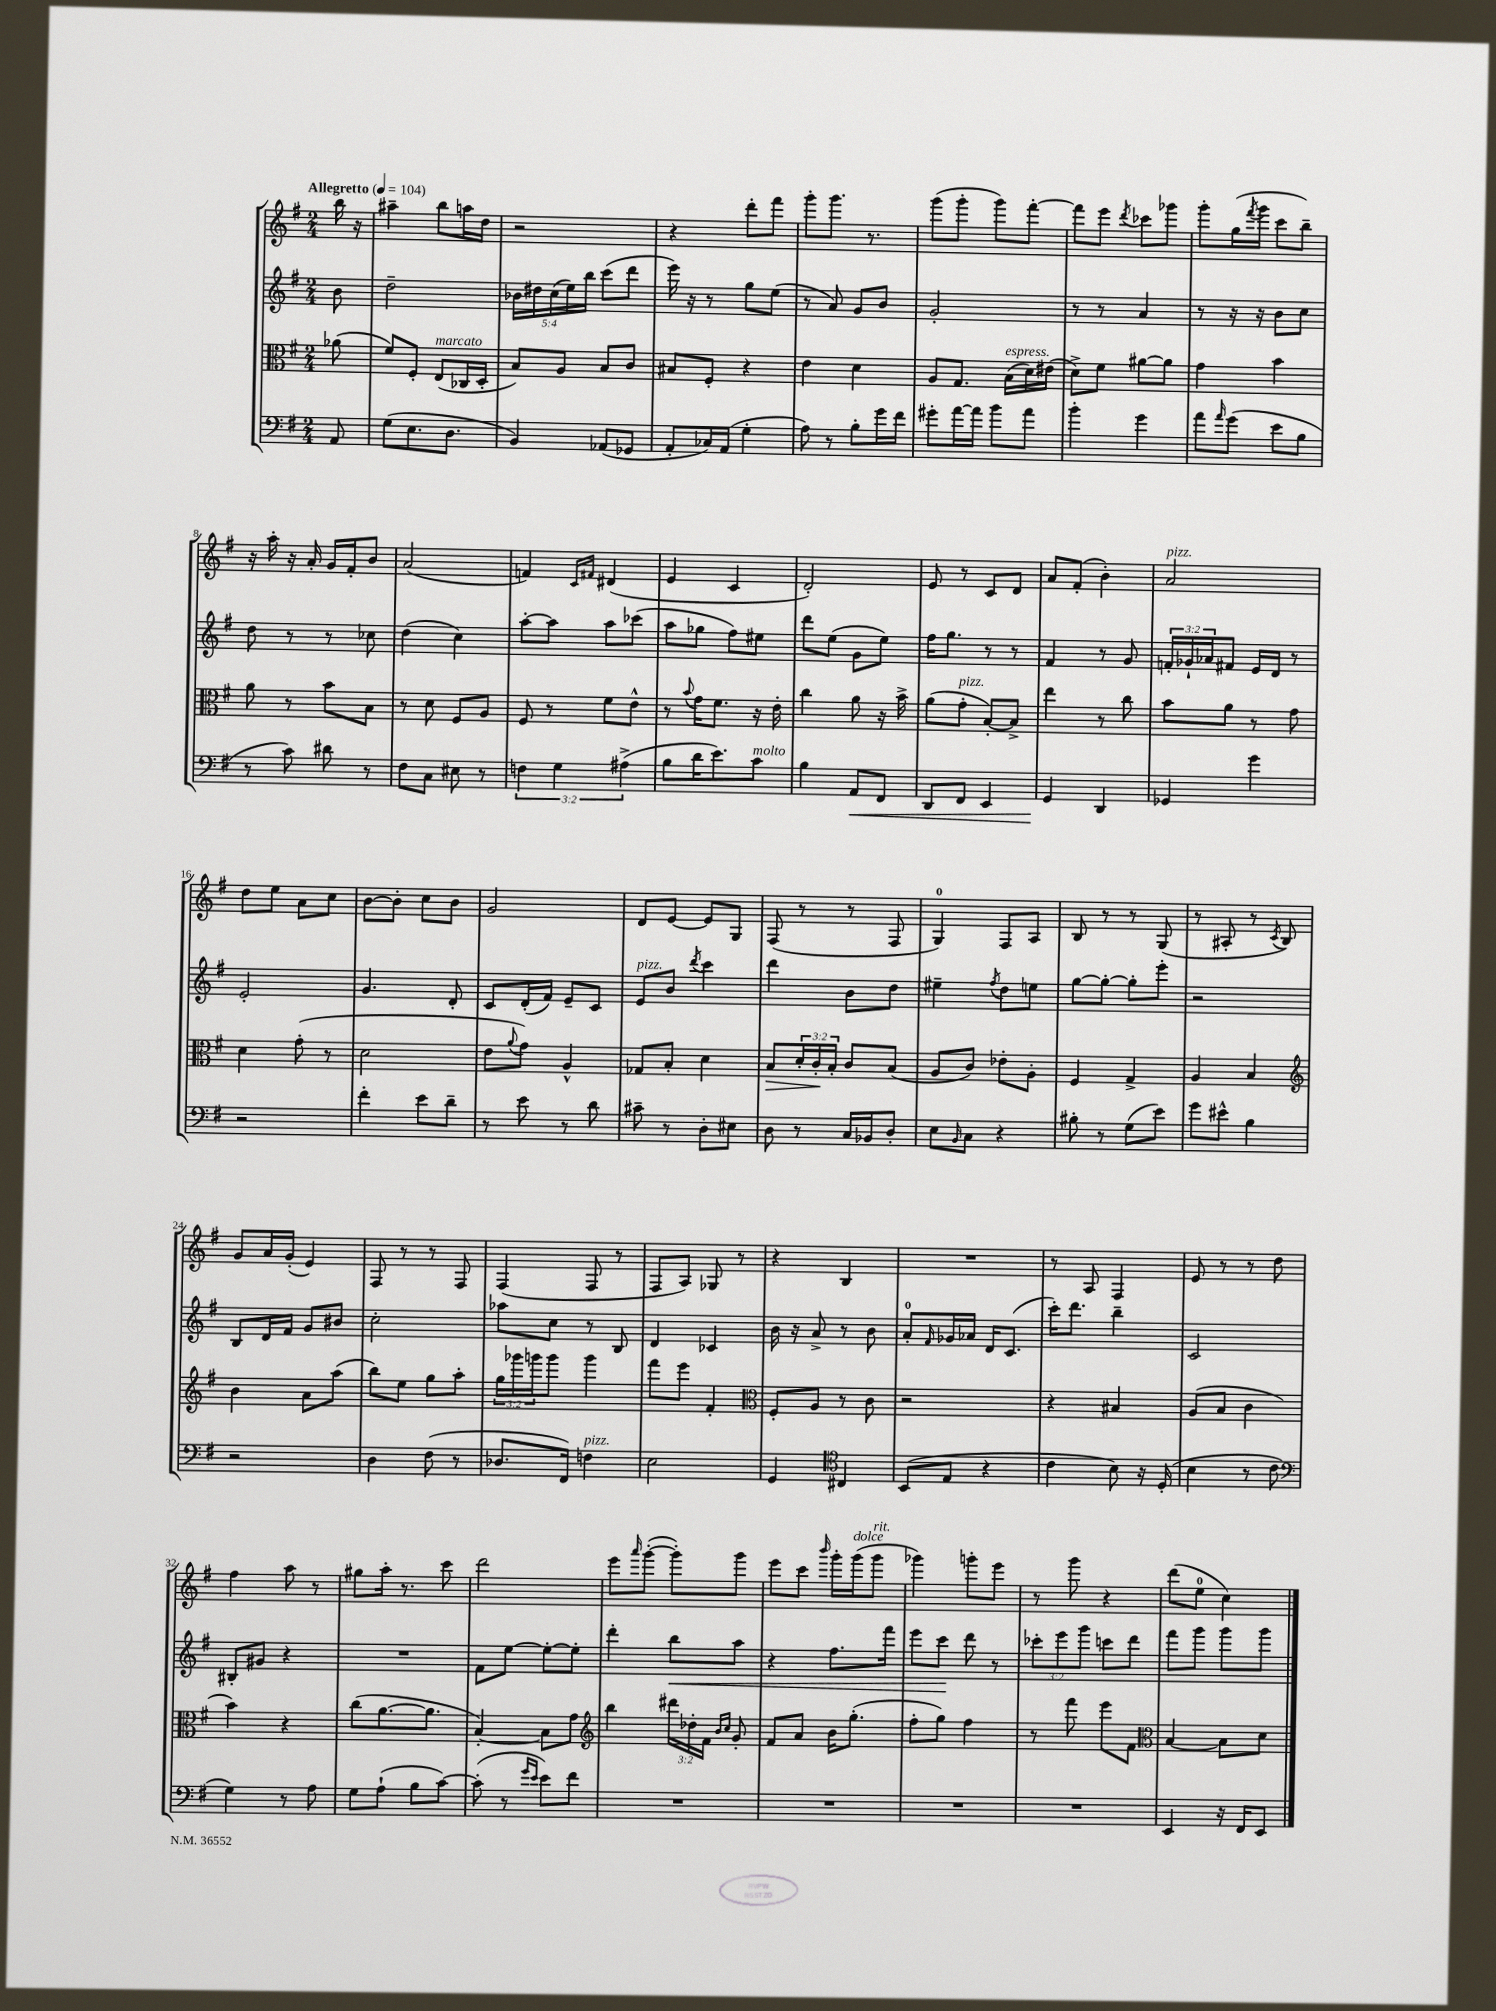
<<
\new StaffGroup <<
\new Staff = "s0" {
    \clef treble \key g \major \numericTimeSignature \time 2/4 \partial 8 \tempo "Allegretto" 4 = 104
    b''16 r16 |
    ais''4-- b''8 a''16 d''16 |
    r2 |
    r4 d'''8-. fis'''8 |
    g'''8-. g'''8. r8. |
    g'''8( g'''8-. g'''8) fis'''8~-. |
    fis'''8 e'''8 \acciaccatura { d'''8 } ces'''8 ges'''8 |
    g'''8-. g''16( \acciaccatura { fis'''8 } g'''16 c'''8 b''8--) |
    r16 a''16-. r16 a'16-. g'16 fis'16-. b'8 |
    a'2( |
    f'4) \grace { c'16 fis'16 } dis'4( |
    e'4 c'4 |
    d'2-.) |
    e'8 r8 c'8 d'8 |
    a'8 fis'8-.( b'4-.) |
    a'2^\markup { \italic "pizz." } |
    d''8 e''8 a'8 c''8 |
    b'8~ b'8-. c''8 b'8 |
    g'2 |
    d'8 e'8~ e'8 g8 |
    fis8( r8 r8 fis8 |
    g4-0) fis8 a8 |
    b8 r8 r8 g8( |
    r8 ais8-. r8 \acciaccatura { c'8 } b8) |
    g'8 a'16 g'16-.( e'4) |
    fis8 r8 r8 fis8 |
    fis4( fis8 r8 |
    fis8 a8) ges8 r8 |
    r4 b4 |
    R2 |
    r8 a8 fis4 |
    e'8 r8 r8 d''8 |
    fis''4 a''8 r8 |
    gis''8 a''16-. r8. c'''8 |
    d'''2 |
    e'''8 \grace { a'''16 } g'''8~-.( g'''8-.) g'''8 |
    e'''8 c'''8 \grace { b'''16 } g'''16-. g'''16^\markup { \italic "dolce" }( g'''8^\markup { \italic "rit." } |
    ges'''4) g'''8-. e'''8 |
    r8 g'''8 r4 |
    d'''8( e''8-0 c''4) \bar "|." |
}
\new Staff = "s1" {
    \clef treble \key g \major \numericTimeSignature \time 2/4 \override Staff.TupletNumber.text = #tuplet-number::calc-fraction-text \partial 8
    b'8 |
    d''2-- |
    \tuplet 5/4 { bes'16 dis''16 c''16( e''16) b''16 } c'''8( d'''8 |
    e'''16) r16 r8 g''8 e''8( |
    r8 a'8) g'8 b'8 |
    g'2-. |
    r8 r8 a'4 |
    r8 r16 r16 b'8 c''8 |
    d''8 r8 r8 ces''8 |
    d''4( c''4) |
    a''8~-. a''8 a''8 ces'''8( |
    a''8 ges''8 fis''8) eis''8 |
    d'''8 e''8( g'8 e''8) |
    fis''16 g''8. r8 r8 |
    fis'4 r8 g'8 |
    \tuplet 3/2 { f'16-. ges'16-! aes'16 } fis'8 e'16 d'16 r8 |
    e'2-. |
    g'4. d'8-. |
    c'8 d'16-.( fis'16) e'8-- c'8 |
    e'8^\markup { \italic "pizz." } b'8 \acciaccatura { d'''8 } c'''4 |
    d'''4 b'8 d''8 |
    eis''4-- \acciaccatura { fis''8 } d''8 e''8 |
    g''8~ g''8~-. g''8-. e'''8-. |
    r2 |
    b8 d'16 fis'16 g'8 bis'8 |
    c''2-. |
    aes''8 c''8 r8 b8 |
    d'4 ces'4 |
    b'16 r16 a'8-> r8 b'8 |
    a'8-0-. \grace { fis'16 } ges'16 aes'16 d'16 c'8.( |
    c'''16-.) d'''8. b''4-- |
    c'2 |
    bis8-. gis'8 r4 |
    R2 |
    fis'8 e''8~ e''8~-. e''8-. |
    d'''4-. b''8\< a''8 |
    r4 fis''8. fis'''16 |
    e'''8 c'''8\! d'''8 r8 |
    \tuplet 3/2 { ces'''8-. e'''8 g'''8 } c'''8 d'''8 |
    fis'''8 g'''8 g'''8 g'''8 \bar "|." |
}
\new Staff = "s2" {
    \clef alto \key g \major \numericTimeSignature \time 2/4 \override Staff.TupletNumber.text = #tuplet-number::calc-fraction-text \partial 8
    aes'8( |
    fis'8) fis8-. e8^\markup { \italic "marcato" }( ces16 d16-. |
    b8) a8 b8 c'8 |
    bis8 fis8-. r4 |
    e'4 d'4 |
    a8 g8. b16^\markup { \italic "espress." }( d'16) eis'16( |
    d'8->) fis'8 ais'8~ ais'8 |
    g'4 b'4 |
    a'8 r8 b'8 b8 |
    r8 d'8 fis8 a8 |
    fis8 r8 fis'8 e'8-^ |
    r8 \appoggiatura { b'8 } g'16 fis'8. r16 e'16-. |
    c''4 a'8 r16 b'16-> |
    a'8( g'8-.^\markup { \italic "pizz." } b8~-.) b8-> |
    e''4 r8 c''8 |
    b'8 a'8 r8 g'8 |
    d'4 g'8-.( r8 |
    d'2 |
    e'8 \appoggiatura { a'8 } g'8) a4-^ |
    ges8 b8-. d'4 |
    b8\> \tuplet 3/2 { d'16-. c'16-.\! b16-. } c'8 b8( |
    a8 c'8) ees'8-. a8-. |
    fis4 g4-> |
    a4 b4 |
    \clef treble b'4 a'8 a''8( |
    b''8) e''8 g''8 a''8-. |
    \tuplet 3/2 { g''16 ges'''16 g'''16 } g'''8 g'''4 |
    fis'''8 e'''8 fis'4-. |
    \clef alto fis8-. a8 r8 c'8 |
    r2 |
    r4 bis4 |
    a8( b8 c'4 |
    b'4) r4 |
    c''8( a'8.~ a'8. |
    b4~-.) b8 g'8 |
    \clef treble b''4 \tuplet 3/2 { dis'''16 des''16-. fis'16 } \grace { b'16 c''16 } g'8-. |
    fis'8 a'8 b'16 g''8.-.( |
    fis''8-. g''8) fis''4 |
    r8 fis'''8 e'''8 fis'8 |
    \clef alto b4~ b8 d'8 \bar "|." |
}
\new Staff = "s3" {
    \clef bass \key g \major \numericTimeSignature \time 2/4 \override Staff.TupletNumber.text = #tuplet-number::calc-fraction-text \partial 8
    a,8 |
    g8( e8. d8. |
    b,4) aes,8( ges,8 |
    a,8-. ces16) a,16( g4-. |
    a8) r8 b8-. g'16 fis'16 |
    gis'8-. a'16~ a'16 b'8 a'8 |
    b'4-. g'4 |
    a'8 \grace { a'16 } g'8( e'8 b8 |
    r8 c'8) dis'8 r8 |
    fis8 c8 eis8 r8 |
    \tuplet 3/2 { f4 g4 ais4->( } |
    b8 d'16 e'8.) c'8^\markup { \italic "molto" } |
    b4 a,8\< fis,8 |
    d,8 fis,8 e,4 |
    g,4\! d,4 |
    ges,4 g'4 |
    r2 |
    fis'4-. e'8 d'8-- |
    r8 e'8 r8 d'8 |
    cis'8-- r8 d8-. eis8 |
    d8 r8 c16 bes,16 d8-. |
    e8 \grace { b,16 } c8 r4 |
    bis8-. r8 g8( e'8) |
    g'8 eis'8-^ b4 |
    r2 |
    d4 fis8( r8 |
    des8. fis,16) f4^\markup { \italic "pizz." } |
    e2 |
    g,4 \clef tenor cis4 |
    b,8( e8 r4 |
    c'4 b8) r16 d16-.( |
    b4 r8 c'8 |
    \clef bass g4) r8 a8 |
    g8 a8-!( b8 c'8~) |
    c'8-.( r8 \grace { g'16 e'16 } e'8) fis'8 |
    R2 |
    R2 |
    R2 |
    R2 |
    e,4 r16 fis,16 e,8 \bar "|." |
}
>>
>>
